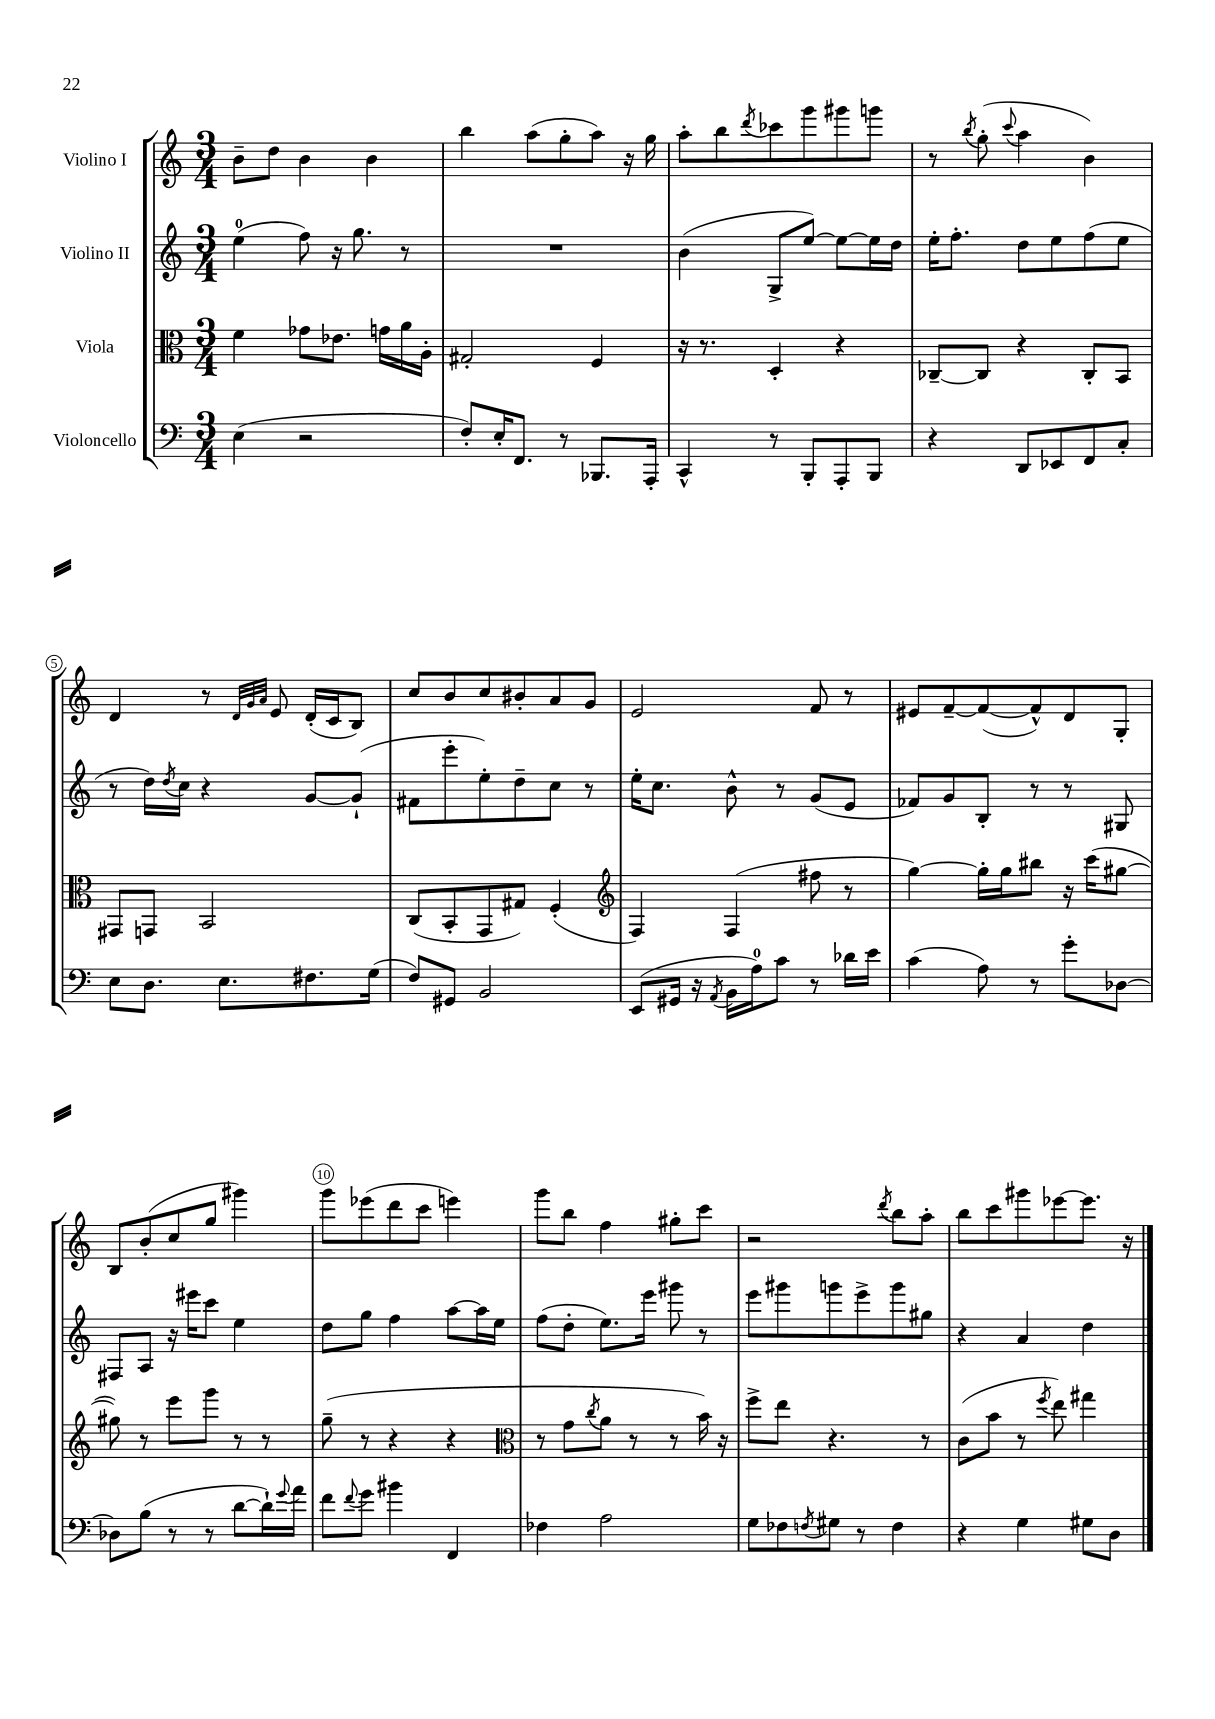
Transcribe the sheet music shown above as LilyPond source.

<<
\new StaffGroup <<
\new Staff = "s0" \with { instrumentName = "Violino I" } {
    \clef treble \key c \major \numericTimeSignature \time 3/4
    b'8-- d''8 b'4 b'4 |
    b''4 a''8( g''8-. a''8) r16 g''16 |
    a''8-. b''8 \acciaccatura { d'''8 } ces'''8 g'''8 gis'''8 g'''8 |
    r8 \acciaccatura { b''8 } g''8-.( \appoggiatura { c'''8 } a''4 b'4) |
    d'4 r8 \grace { d'32 g'32 a'32 } e'8 d'16-.( c'16 b8) |
    c''8 b'8 c''8 bis'8-. a'8 g'8 |
    e'2 f'8 r8 |
    eis'8 f'8~-- f'8~( f'8-^) d'8 g8-. |
    b8 b'8-.( c''8 g''8 gis'''4) |
    g'''8 ees'''8( d'''8 c'''8 e'''4) |
    g'''8 b''8 f''4 gis''8-. c'''8 |
    r2 \acciaccatura { d'''8 } b''8 a''8-. |
    b''8 c'''8 gis'''8 ees'''8~ ees'''8. r16 \bar "|." |
}
\new Staff = "s1" \with { instrumentName = "Violino II" } {
    \clef treble \key c \major \numericTimeSignature \time 3/4
    e''4-0( f''8) r16 g''8. r8 |
    R2. |
    b'4( g8-> e''8~) e''8~ e''16 d''16 |
    e''16-. f''8.-. d''8 e''8 f''8( e''8 |
    r8 d''16) \acciaccatura { d''8 } c''16 r4 g'8~ g'8-!( |
    fis'8 e'''8-. e''8-.) d''8-- c''8 r8 |
    e''16-. c''8. b'8-^ r8 g'8( e'8 |
    fes'8) g'8 b8-. r8 r8 gis8 |
    fis8 a8 r16 eis'''16 c'''8 e''4 |
    d''8 g''8 f''4 a''8~ a''16 e''16 |
    f''8( d''8-. e''8.) e'''16 gis'''8 r8 |
    e'''8 gis'''8 g'''8 e'''8-> g'''8 gis''8 |
    r4 a'4 d''4 \bar "|." |
}
\new Staff = "s2" \with { instrumentName = "Viola" } {
    \clef alto \key c \major \numericTimeSignature \time 3/4
    f'4 ges'8 ees'8. g'16 a'16 a16-. |
    gis2-. f4 |
    r16 r8. d4-. r4 |
    ces8~-- ces8 r4 ces8-. b,8 |
    gis,8 g,8 b,2 |
    c8( b,8-. g,8 gis8) f4-.( |
    \clef treble f4) f4( fis''8 r8 |
    g''4~) g''16-. g''16 bis''8 r16 c'''16( gis''8~ |
    gis''8) r8 e'''8 g'''8 r8 r8 |
    g''8--( r8 r4 r4 |
    \clef alto r8 g'8 \acciaccatura { c''8 } a'8 r8 r8 b'16) r16 |
    f''8-> e''8 r4. r8 |
    c'8( b'8 r8 \acciaccatura { f''8 } e''8) gis''4 \bar "|." |
}
\new Staff = "s3" \with { instrumentName = "Violoncello" } {
    \clef bass \key c \major \numericTimeSignature \time 3/4
    e4( r2 |
    f8-.) e16-. f,8. r8 bes,,8. a,,16-. |
    c,4-^ r8 b,,8-. a,,8-. b,,8 |
    r4 d,8 ees,8 f,8 c8-. |
    e8 d8. e8. fis8. g16( |
    f8) gis,8 b,2 |
    e,8( gis,16 r16 \acciaccatura { a,8 } b,16 a16-0) c'8 r8 des'16 e'16 |
    c'4( a8) r8 g'8-. des8~ |
    des8 b8( r8 r8 d'8~ d'16-!) \appoggiatura { g'8 } a'16 |
    f'8 \appoggiatura { f'8 } g'8 bis'4 f,4 |
    fes4 a2 |
    g8 fes8 \acciaccatura { f8 } gis8 r8 f4 |
    r4 g4 gis8 d8 \bar "|." |
}
>>
>>
\layout { \context { \Score \override BarNumber.break-visibility = ##(#f #t #t) barNumberVisibility = #(every-nth-bar-number-visible 5) \override BarNumber.stencil = #(make-stencil-circler 0.1 0.3 ly:text-interface::print) } }
